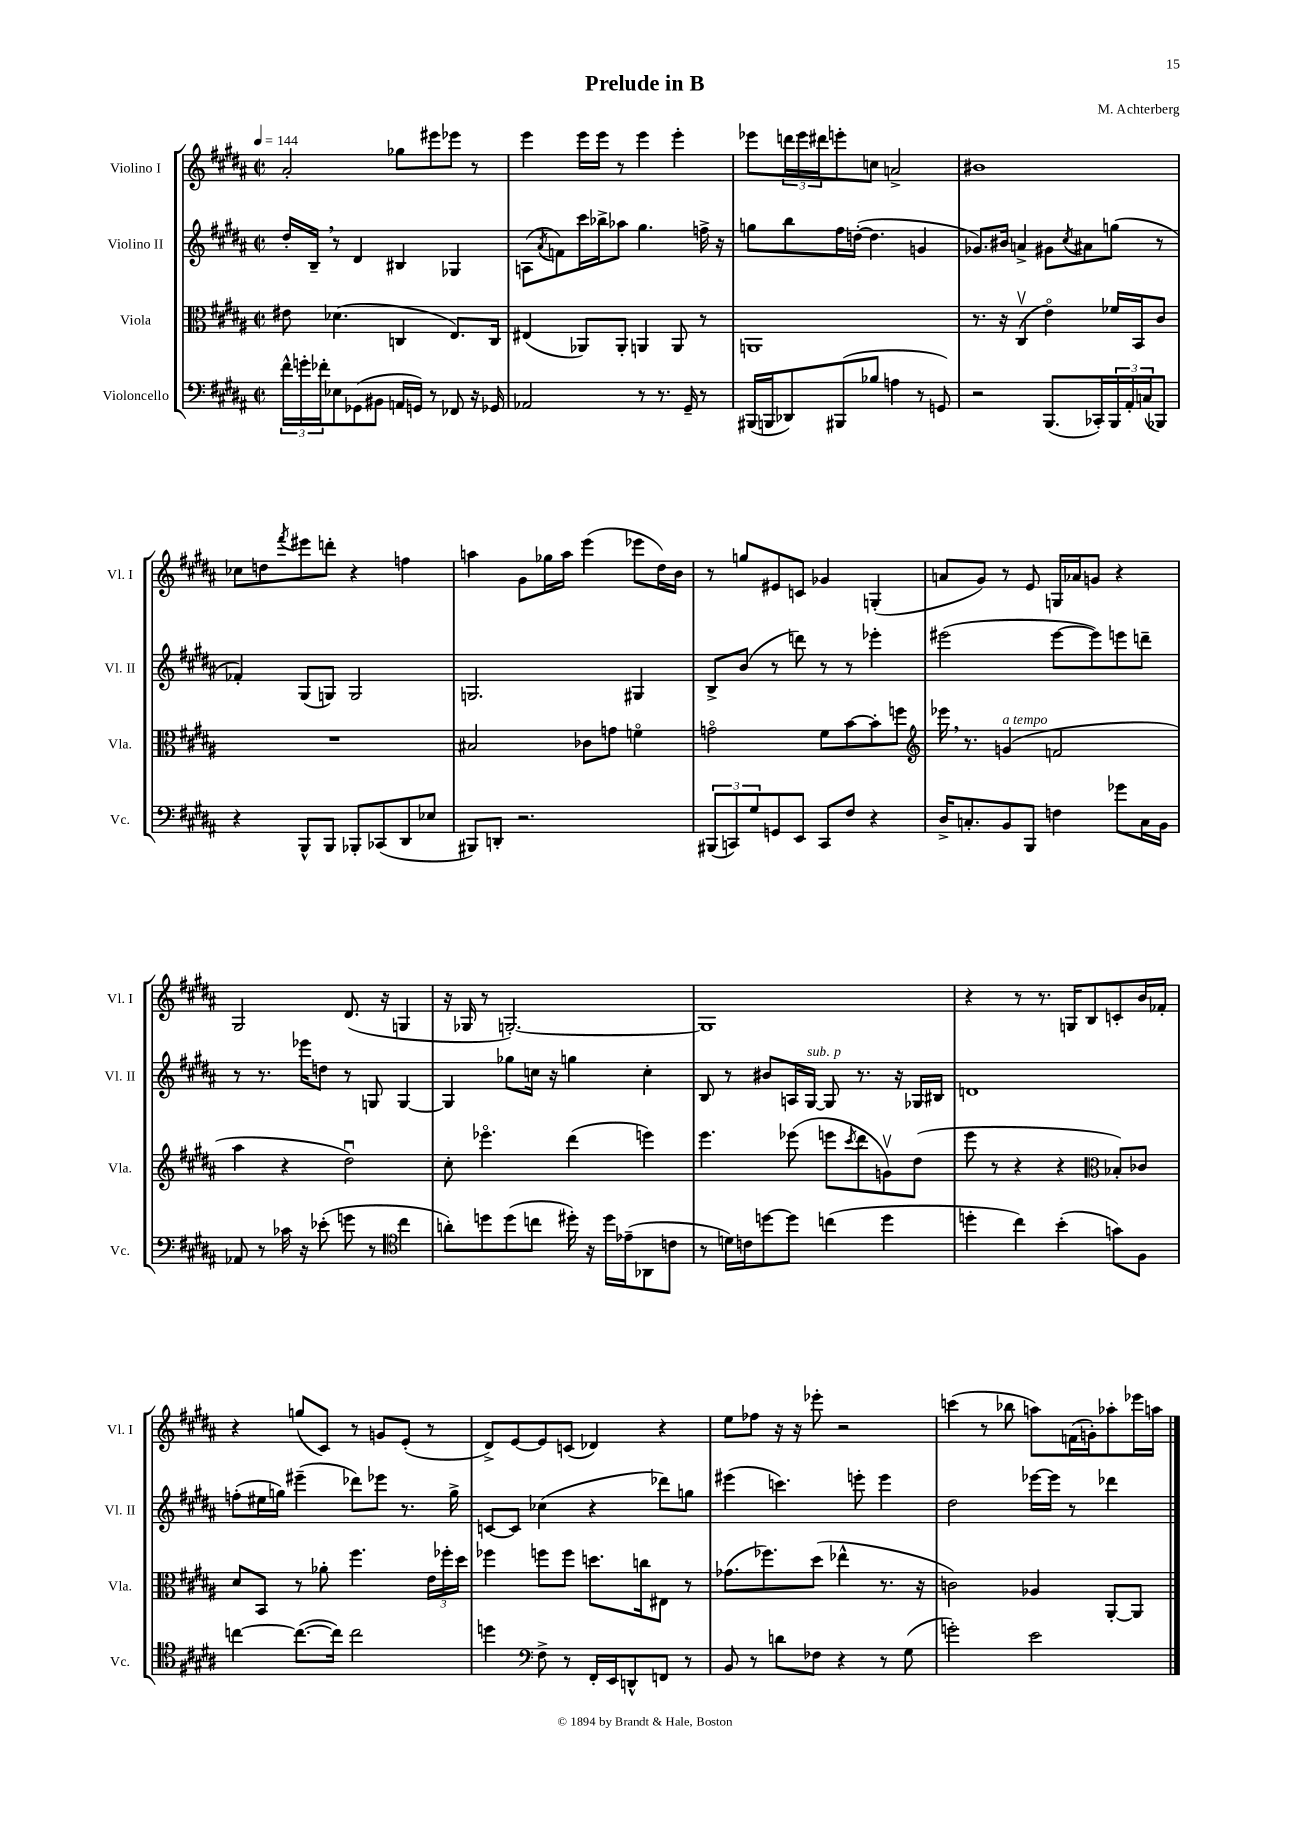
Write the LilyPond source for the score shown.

\header { title = "Prelude in B" composer = "M. Achterberg" }
<<
\new StaffGroup <<
\new Staff = "s0" \with { instrumentName = "Violino I" shortInstrumentName = "Vl. I" } {
    \clef treble \key b \major \defaultTimeSignature \time 2/2 \tempo 4 = 144
    ais'2-. ges''8 eis'''8 ees'''8 r8 |
    e'''4 e'''16 e'''16 r8 e'''4 e'''4-. |
    ees'''8 \tuplet 3/2 { d'''16 ees'''16 dis'''16 } e'''8-. c''8 a'2-> |
    bis'1 |
    ces''8 d''8 \acciaccatura { fis'''8 } eis'''8 d'''8-. r4 f''4 |
    a''4 gis'8 ges''16 a''16 e'''4( ees'''8 dis''16) b'16 |
    r8 g''8 eis'8 c'8 ges'4 g4-.( |
    a'8 gis'8) r8 e'8 g16 aes'16 g'8 r4 |
    gis2 dis'8.( r16 g4 |
    r16 ges16 r8 g2.~-.) |
    g1 |
    r4 r8 r8. g16 b8 c'8-. b'16 fes'16-. |
    r4 g''8( cis'8) r8 g'8 e'8-.( r8 |
    dis'8->) e'8~ e'8 c'8( des'4) r4 |
    e''8 fes''8 r16 r16 ees'''8-. r2 |
    c'''4( r8 bes''8 a''8) f'16( g'16-.) aes''8-. ees'''16 a''16 \bar "|." |
}
\new Staff = "s1" \with { instrumentName = "Violino II" shortInstrumentName = "Vl. II" } {
    \clef treble \key b \major \defaultTimeSignature \time 2/2
    dis''16-. b16-- \breathe r8 dis'4 bis4 ges4 |
    a8( \acciaccatura { ais'8 } f'8) cis'''16 bes''16-> aes''8 gis''4. f''16-> r16 |
    g''8 b''8 fis''16 d''16~-.( d''4. g'4 |
    ges'8.) bis'16 a'4-> gis'8 \acciaccatura { cis''8 } ais'8 g''8( r8 |
    fes'4-.) gis8( g8) g2 |
    g2. gis4 |
    b8-> b'8( r8 d'''8) r8 r8 ees'''4-. |
    eis'''2( eis'''8~ eis'''8) e'''8 d'''8-- |
    r8 r8. ees'''16 d''8 r8 g8 g4~ |
    g4 ges''8 c''16 r16 g''4 c''4-. |
    b8 r8 bis'8 a16 gis16~^\markup { \italic "sub. p" } gis8 r8. r16 ges16 bis16 |
    d'1 |
    f''8-.( eis''16 g''16) eis'''4--( des'''8) ees'''8 r8. g''16-> |
    c'8~ c'8 ces''4( r4 des'''8) g''8 |
    eis'''4( c'''4.) e'''8-. e'''4 |
    dis''2 ees'''16~ ees'''16 r8 des'''4 \bar "|." |
}
\new Staff = "s2" \with { instrumentName = "Viola" shortInstrumentName = "Vla." } {
    \clef alto \key b \major \defaultTimeSignature \time 2/2
    eis'8 des'4.( c4 e8.) c16 |
    eis4( aes,8) aes,8-. a,4 a,8 r8 |
    a,1 |
    r8. r16 cis4\upbow( e'4\flageolet) fes'16 b,16 cis'8 |
    R1 |
    bis2 ces'8 g'8 f'4\flageolet |
    g'2\flageolet fis'8 b'8~ b'8-. f''8 |
    \clef treble ees'''16 \breathe r8. g'4^\markup { \italic "a tempo" }( f'2 |
    ais''4 r4 dis''2\downbow) |
    cis''8-. ees'''4.\flageolet dis'''4( e'''4) |
    e'''4. ees'''8( e'''8 \acciaccatura { cis'''8 } dis'''8 g'8\upbow) dis''8( |
    e'''8 r8 r4 r4 \clef alto bes8-.) ces'8 |
    dis'8 b,8 r8 aes'8-. fis''4. \tuplet 3/2 { e'16 fes''16-. dis''16 } |
    fes''4 f''8 f''8 d''8. c''16 eis8 r8 |
    ges'8.( fes''8.) dis''8( ees''4-^ r8. r16 |
    c'2) aes4 ais,8~-. ais,8 \bar "|." |
}
\new Staff = "s3" \with { instrumentName = "Violoncello" shortInstrumentName = "Vc." } {
    \clef bass \key b \major \defaultTimeSignature \time 2/2
    \tuplet 3/2 { fis'16-^ g'16-. fes'16-. } ees8 ges,8( bis,8 a,16 g,16) r8 fes,8 r16 ges,16 |
    aes,2 r8 r8. gis,16-- r8 |
    bis,,16( b,,16 des,8) bis,,8( bes8 a4 r8 g,8) |
    r2 b,,8.( ces,16-.) \tuplet 3/2 { b,,16 ais,16-. c16( } bes,,8) |
    r4 b,,8-^ b,,8 bes,,8-. ces,8( dis,8 ees8 |
    bis,,8) d,8-. r2. |
    \tuplet 3/2 { bis,,8( c,8) gis8 } g,8 e,8 c,8 fis8 r4 |
    dis16-> c8.-. b,8 b,,8 f4 ges'8 c16 b,16 |
    aes,8 r8 ces'16 r16 ees'8-.( g'8 r8 \clef tenor cis''4 |
    a'8-.) d''8 d''8( c''8 dis''16-.) r16 dis''16 ees'16--( aes,8 c'8 |
    r8 d'16) c'16 d''8~ d''8 c''4( d''4 |
    d''4-. cis''4) b'4-.( g'8) fis8 |
    c''4~ c''8.~( c''16) c''2 |
    d''4 \clef bass fis8-> r8 fis,16-. e,16 d,8-^ f,8 r8 |
    b,8 r8 d'8 fes8 r4 r8 gis8( |
    g'2-.) e'2 \bar "|." |
}
>>
>>
\layout { \context { \Score \remove "Bar_number_engraver" } }
